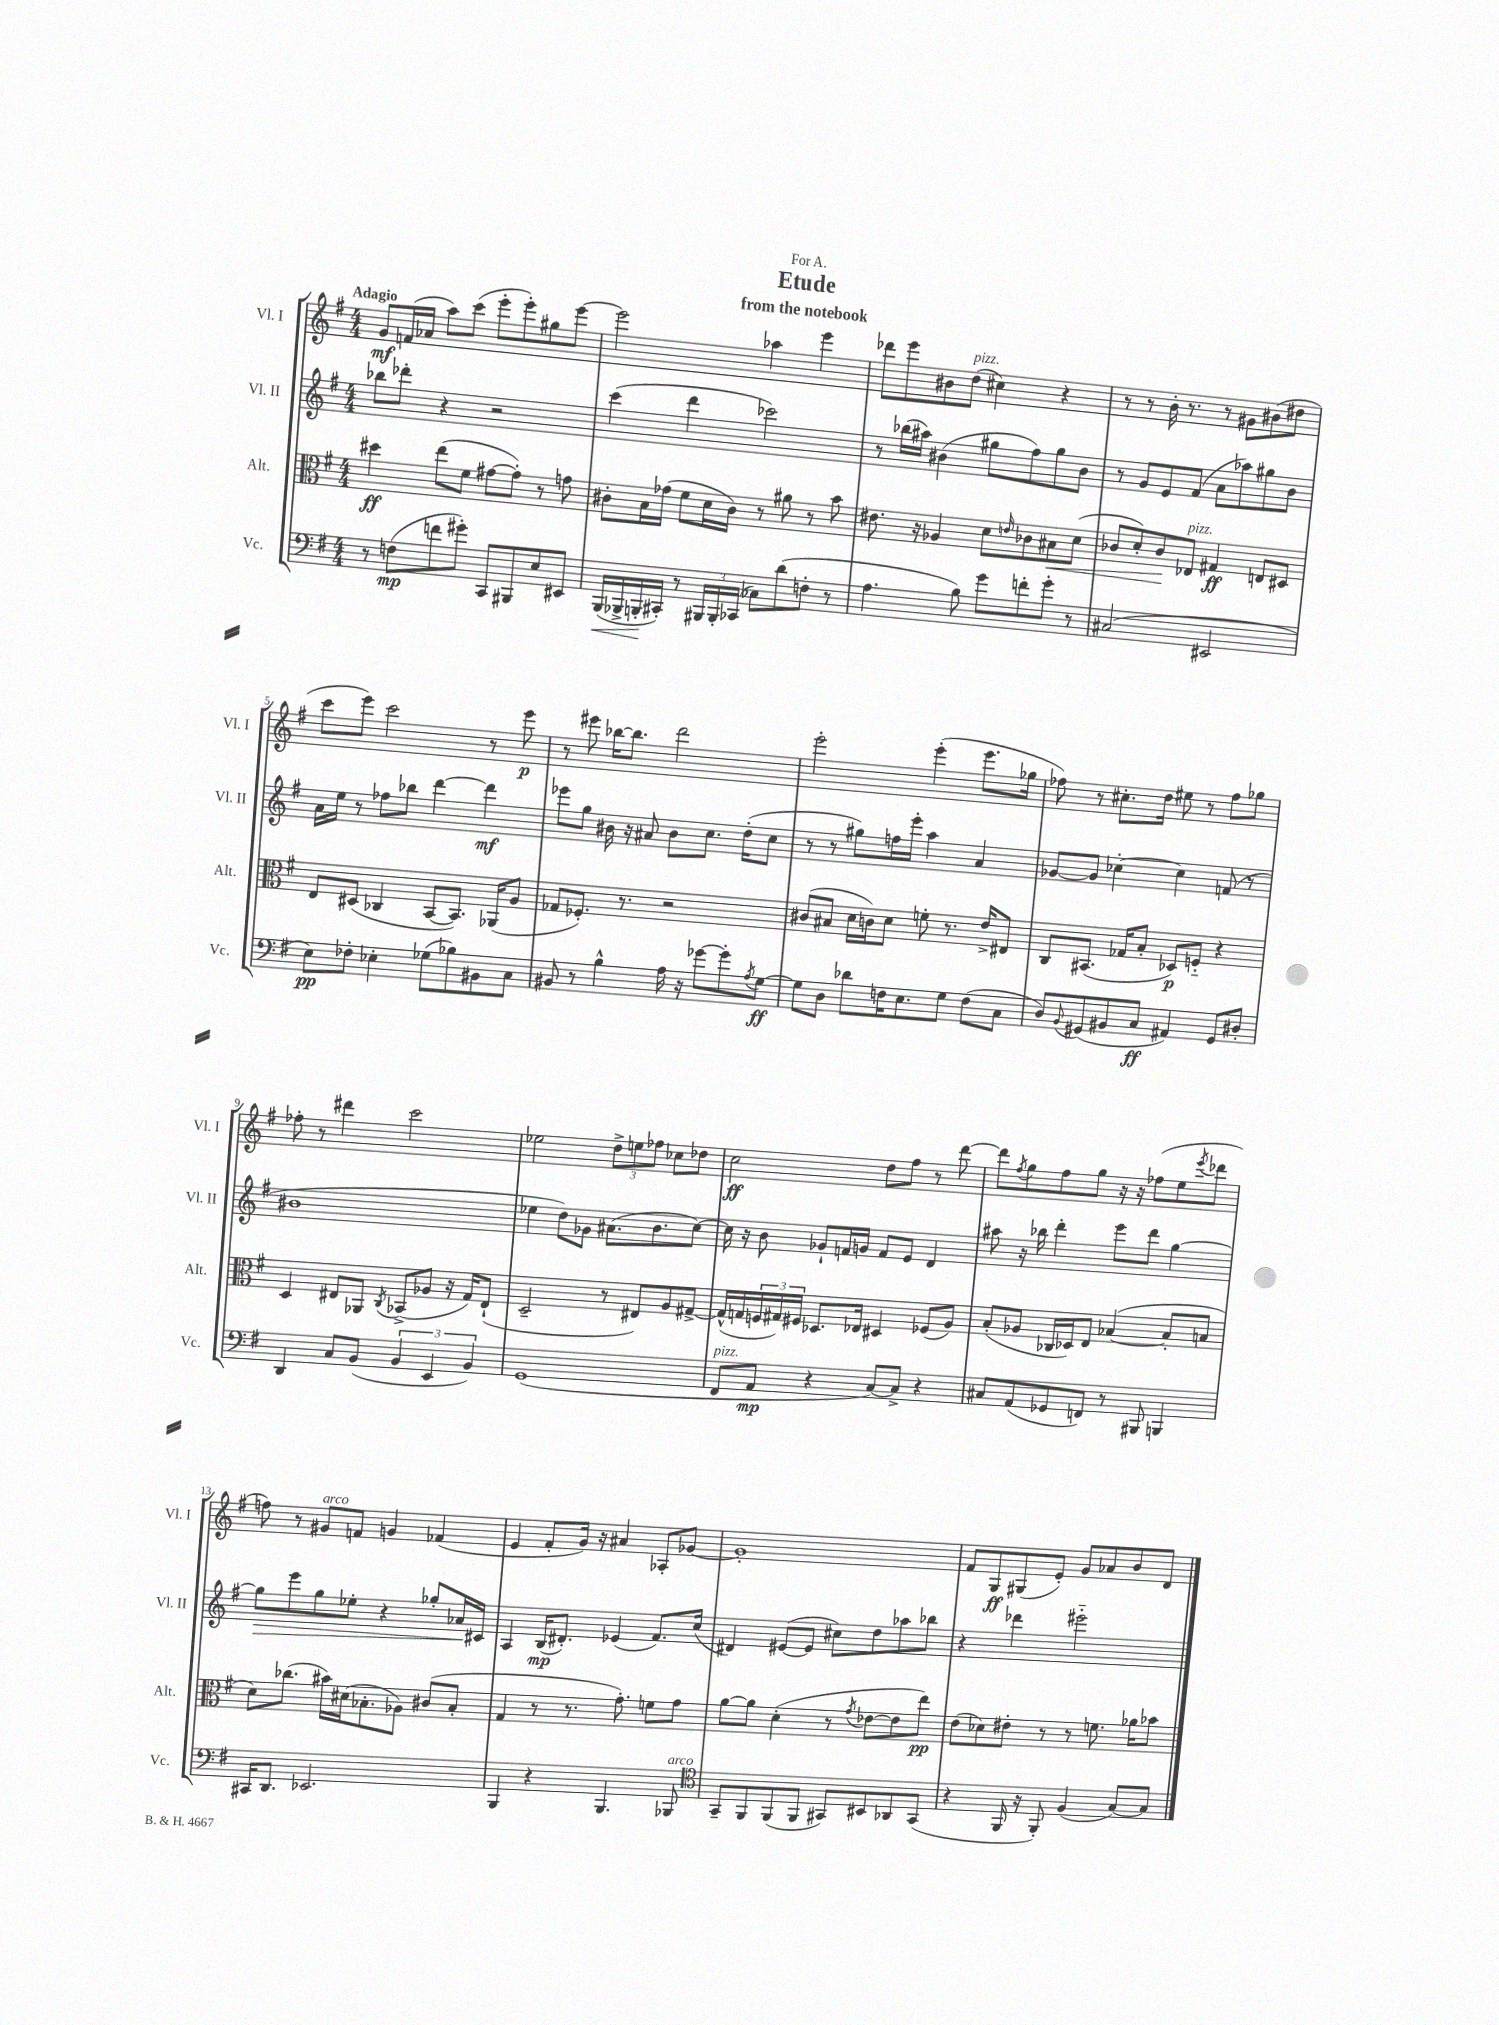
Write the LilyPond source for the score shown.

\header { title = "Etude" subtitle = "from the notebook" dedication = "For A." }
<<
\new StaffGroup <<
\new Staff = "s0" \with { instrumentName = "Vl. I" shortInstrumentName = "Vl. I" } {
    \clef treble \key g \major \numericTimeSignature \time 4/4 \tempo "Adagio"
    g'8\mf f'16( aes'16 a''8) c'''8( e'''8-. e'''8-.) gis''8 e'''8~ |
    e'''2 aes''4 e'''4 |
    des'''8 e'''8 bis'8 d''8^\markup { \italic "pizz." }( cis''4) r4 |
    r8 r8 b'16-. r8. r8 gis'8 bis'8( dis''8 |
    c'''8 e'''8) c'''2 r8 e'''8\p |
    r8 eis'''8 bes''16~ bes''8. d'''2 |
    e'''2-. e'''4-.( e'''8. ges''16 |
    fes''8) r8 cis''8.-. d''16 eis''8 r8 fes''8 ges''8 |
    fes''8-. r8 dis'''4 c'''2 |
    ees''2 \tuplet 3/2 { d''8-> e''8 fes''8 } ces''8 des''8 |
    c''2\ff d''8 fis''8 r8 d'''8~ |
    d'''8 \acciaccatura { fis''8 } g''8 fis''8 g''8 r16 r16 fes''8( e''8 \acciaccatura { e'''8 } des'''8 |
    f''8) r8 gis'8^\markup { \italic "arco" } f'8 g'4 fes'4( |
    e'4 fis'8-. g'16) r16 ais'4 aes8-. ges'8~ |
    ges'1-. |
    fis'8 g8\ff gis8( e'8-.) g'8 aes'8 b'8 d'8 \bar "|." |
}
\new Staff = "s1" \with { instrumentName = "Vl. II" shortInstrumentName = "Vl. II" } {
    \clef treble \key g \major \numericTimeSignature \time 4/4
    bes''8 des'''8-. r4 r2 |
    c'''4( d'''4 ces'''2) |
    r8 bes''16( ais''16) bis'4( gis''8 fis''8) gis''8 bis'8 |
    r8 g'8 e'8 fis'8( a'8 aes''8) gis''8 b'8 |
    a'16 e''16 r8 fes''8 bes''8 d'''4~ d'''4\mf |
    ees'''8 g''8 bis'16 r16 ais'8 bis'8 c''8. d''16-.( c''8 |
    r8 r8 gis''8) f''16 e'''16-. a''4 a'4 |
    ges'8~ ges'8 ces''4~-. ces''4 f'8( r8 |
    bis'1 |
    ees''4 d''8) ges'8 ais'8.( b'8. c''8~) |
    c''16 r16 b'8 ges'8-! f'16 g'16 f'8 e'8 d'4 |
    ais''8 r16 bes''16 d'''4-. e'''8 d'''8 g''4~ |
    g''8\> e'''8 g''8 ees''8-. r4 ges''8-. aes'16\! cis'16 |
    a4 b16\mp( dis'8.-.) ees'4( fis'8.) c''16( |
    dis'4) eis'8~( eis'8 cis''8) d''8 aes''8 bes''8 |
    r4 des'''4 eis'''2-_ \bar "|." |
}
\new Staff = "s2" \with { instrumentName = "Alt." shortInstrumentName = "Alt." } {
    \clef alto \key g \major \numericTimeSignature \time 4/4
    dis''4\ff e''8( fis'8 gis'8~ gis'8-.) r8 g'8 |
    cis'8-. b16 ges'16( fis'8 d'16 cis'16) r8 ais'8 r8 b'8 |
    eis'8. r16 aes4 d'8 \grace { e'16 } ces'8 bis8\< d'8( |
    ces'8 d'8-.) ces'8\! ees8^\markup { \italic "pizz." } gis4\ff e8 dis8 |
    e8 dis8( ces4 b,8~ b,8.) aes,16( a8 |
    ges8 fes8.-.) r8. r2 |
    cis'8( bis8 d'16 c'16) d'8 f'8-. r8. e'16-> eis8 |
    c8 bis,8.( ges16 b8-. des8\p) f8-_ r4 |
    d4 eis8 aes,8 \acciaccatura { c8 } bes,8->( aes8 r16 g16) eis8-!( |
    d2-- r8 eis8) a8 gis8~-> |
    gis16-^( g16 \tuplet 3/2 { f16 gis16) fis16 } des8. ees16 dis4 fes8( a8) |
    b8-.( aes8 ces16 des16) e8 bes4~( bes8-. b8 |
    d'8) ces''8.( bis'16) dis'16( bes8.-. aes8) cis'8( bes8-. |
    g4 r8 r8. g'8.-.) f'8 g'8 |
    a'8~ a'8 d'4-.( r8 \acciaccatura { g'8 } ees'8~ ees'8 e''8\pp) |
    e'8( des'8) eis'8-. r8 r8 f'8. aes'16 bes'8 \bar "|." |
}
\new Staff = "s3" \with { instrumentName = "Vc." shortInstrumentName = "Vc." } {
    \clef bass \key g \major \numericTimeSignature \time 4/4
    r8 f8\mp( f'8 gis'8-.) c,8 bis,,8 e8 eis,8 |
    b,,16\<( bes,,16-> b,,16-.\! cis,16-.) r8 \tuplet 3/2 { bis,,16 bis,,16-. ces,16( } ces8) d'8( f8-. r8 |
    a4. b8) g'8 f'8-. g'8-. r8 |
    cis2( eis,2 |
    e8\pp) fes8-. ees4-. ges8( bes8) bis,8 c8 |
    bis,8 r8 b4-^ a16 r16 ges'8~ ges'8-. \acciaccatura { a8 } g8~\ff |
    g8 d8 des'8 f16 e8. g8 f8( c8 |
    d8) \appoggiatura { b,8 } gis,8( bis,8 c8\ff ais,4) gis,8 dis8-. |
    d,4 c8 b,8( \tuplet 3/2 { b,4 e,4 b,4) } |
    g,1( |
    fis,8^\markup { \italic "pizz." } a,8\mp r4 c8~) c8-> r4 |
    cis8 a,8( ges,8 f,8) r8 bis,,8 b,,4 |
    cis,16 d,8. ees,2. |
    b,,4 r4 b,,4. bes,,8^\markup { \italic "arco" } |
    \clef tenor g,8-- fis,8 fis,8( fis,8 gis,8) bis,8 aes,8 gis,8( |
    r4 fis,16 r16 fis,8-.) fis4( g8~) g8 \bar "|." |
}
>>
>>
